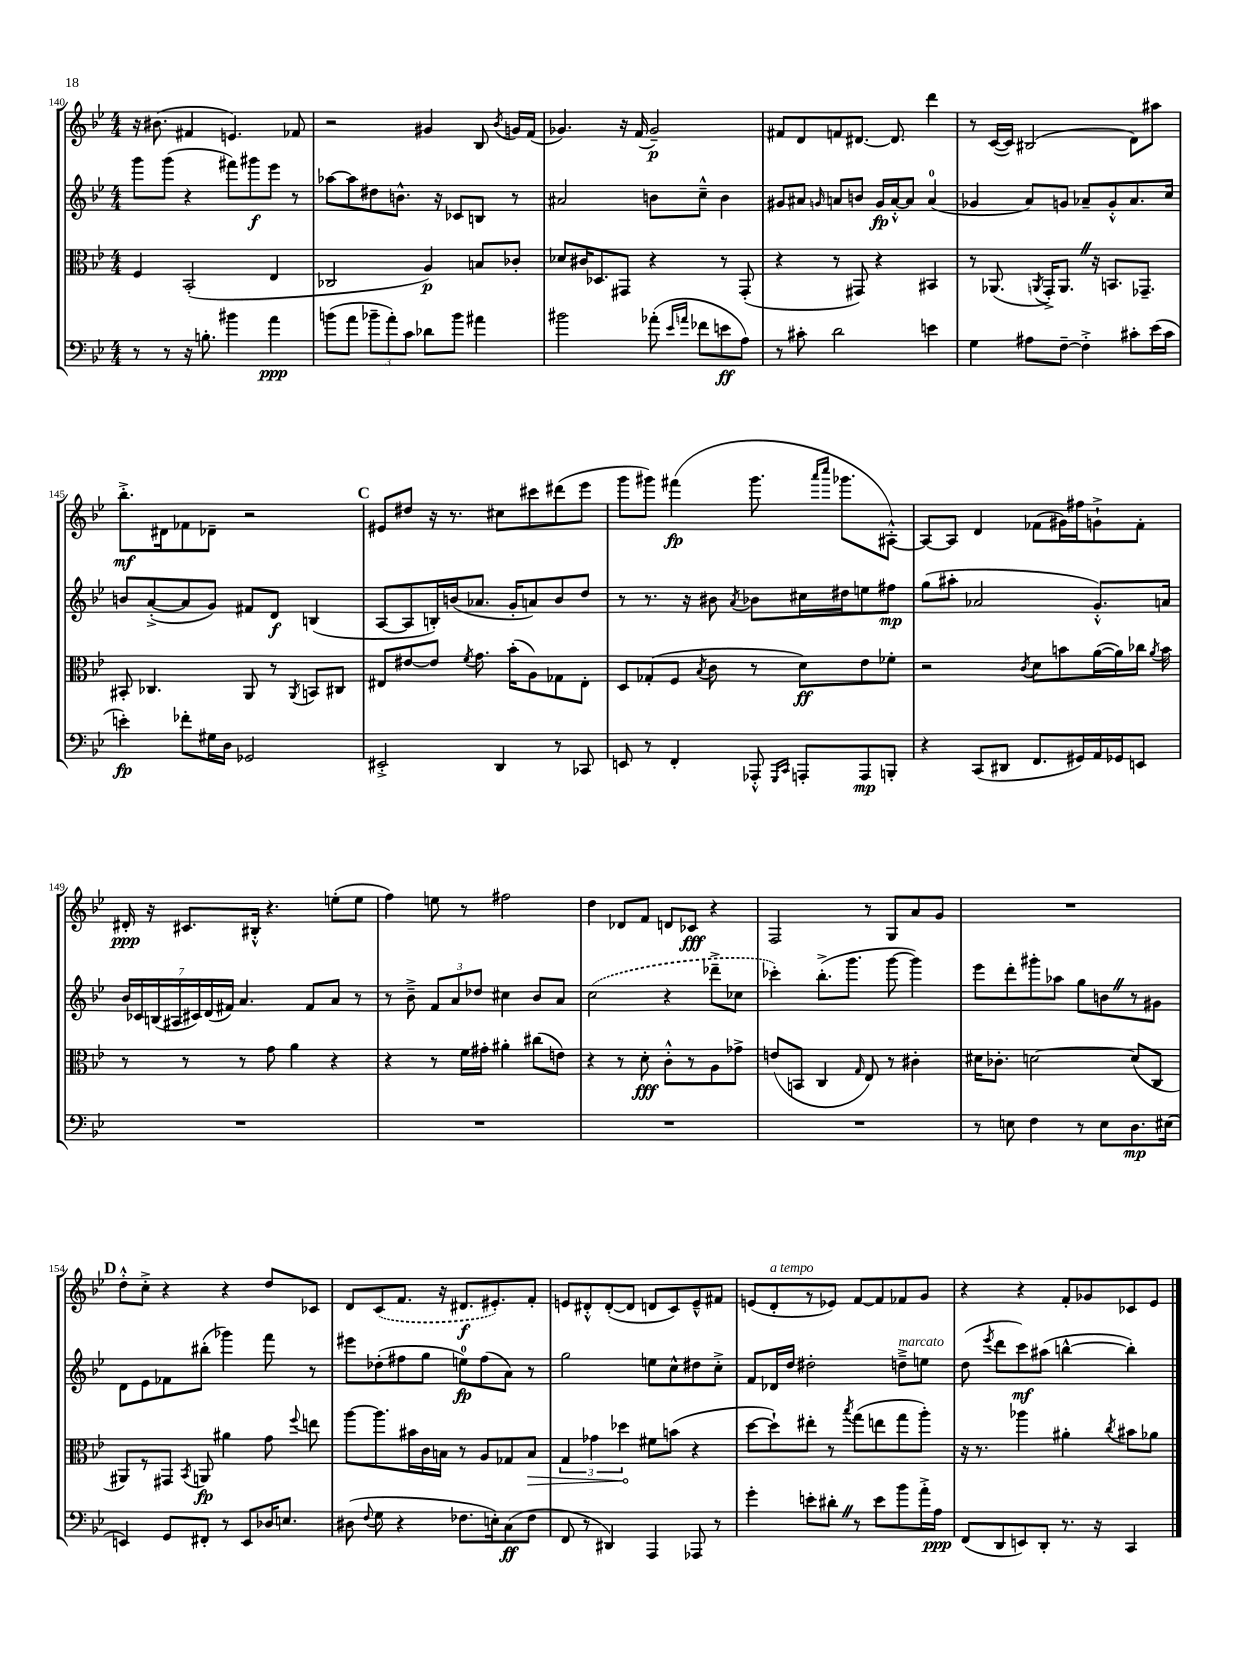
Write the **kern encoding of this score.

**kern	**dynam	**kern	**dynam	**kern	**dynam	**kern	**dynam
*part4	*part4	*part3	*part3	*part2	*part2	*part1	*part1
*staff4	*staff4	*staff3	*staff3	*staff2	*staff2	*staff1	*staff1
*clefF4	*	*clefC3	*	*clefG2	*	*clefG2	*
*k[b-e-]	*	*k[b-e-]	*	*k[b-e-]	*	*k[b-e-]	*
*M4/4	*	*M4/4	*	*M4/4	*	*M4/4	*
=140	=140	=140	=140	=140	=140	=140	=140
8r	.	4F/	.	8ggg\L	.	16r	.
.	.	.	.	.	.	(8.b#X\	.
8r	.	.	.	(8ggg\J	.	.	.
16r	.	(2BB-'/	.	4r	.	4f#X/	.
8.Bn'\	.	.	.	.	.	.	.
4b#X\	.	.	.	8fff#X\L)	.	4.en/)	.
.	.	.	.	8ggg#X\	f	.	.
4a\	ppp	4E-/	.	8eee-\J	.	.	.
.	.	.	.	8r	.	8f-X/	.
=141	=141	=141	=141	=141	=141	=141	=141
(8bn\L	.	2C-X/	.	[8aa-X\L	.	2r	.
8a\J	.	.	.	8aa-\]	.	.	.
12b-X~\L	.	.	.	8dd#X\	.	.	.
12a'\)	.	.	.	.	.	.	.
.	.	.	.	8.bn^^\J	.	.	.
12c\J	.	.	.	.	.	.	.
8d-X\L	.	4A/)	p	.	.	4g#X/	.
.	.	.	.	16r	.	.	.
8b-\J	.	.	.	8c-X/L	.	.	.
4a#X\	.	8Bn/L	.	8Bn/J	.	8B-/	.
.	.	.	.	.	.	8qb-/	.
.	.	8c-X'/J	.	8r	.	16gn/LL	.
.	.	.	.	.	.	(16f/JJ	.
=142	=142	=142	=142	=142	=142	=142	=142
2b#X\	.	8d-X/L	.	2a#X/	.	4.g-X/)	.
.	.	16c#X/K	.	.	.	.	.
.	.	8.D-X/	.	.	.	.	.
.	.	8GG#X/J	.	.	.	16r	.
.	.	.	.	.	.	(16f/	.
(8a-X'\	.	4r	.	8bn\L	.	2g-~/)	p
16qqe-/LL	.	.	.	.	.	.	.
16qqan/JJ	.	.	.	.	.	.	.
8f-X\L	.	.	.	8cc~^^\J	.	.	.
8en\	ff	8r	.	4b\	.	.	.
8A\J)	.	(8GG#'/	.	.	.	.	.
=143	=143	=143	=143	=143	=143	=143	=143
8r	.	4r	.	8g#X/L	.	8f#X/L	.
8c#X'\	.	.	.	8a#X/J	.	8d/	.
.	.	.	.	16qqgn/	.	.	.
2d\	.	8r	.	8an/L	.	8fn/	.
.	.	8GG#X/)	.	8bn/J	.	[8.d#X/J	.
.	.	4r	.	16g/LL	fp	.	.
.	.	.	.	[16a'^^/J	.	8.d#/]	.
.	.	.	.	8a/J]	.	.	.
4en\	.	4BB#X/	.	(4a/	.	4ddd\	.
=144	=144	=144	=144	=144	=144	=144	=144
4G\	.	8r	.	4g-X/	.	8r	.
.	.	(8.AA-X/	.	.	.	([16c/LL	.
.	.	.	.	.	.	16c/JJ])	.
8A#X\L	.	.	.	8a/L)	.	(2B#X/	.
.	.	8qAAn/	.	.	.	.	.
.	.	16GG'^/KL)	.	.	.	.	.
[8F~\J	.	8.AAZ/J	.	8gn/J	.	.	.
4F'^\]	.	.	.	8a-X~/L	.	.	.
.	.	16r	.	.	.	.	.
.	.	8.BBn/L	.	8g'^^/	.	.	.
8c#X'\L	.	.	.	8.a-/	.	8d\L)	.
.	.	8.GG-X~/J	.	.	.	.	.
(16e-\L	.	.	.	.	.	8aa#X\J	.
16c#\JJ	.	.	.	16cc/Jk	.	.	.
!!LO:LB:g=z
=145	=145	=145	=145	=145	=145	=145	=145
4en'\)	fp	8BB#X'/	.	8bn/L	.	8.bb-'^\L	mf
.	.	4.C-X/	.	([8a'^/	.	.	.
.	.	.	.	.	.	16d#X\k	.
8f-X'\L	.	.	.	8a/]	.	8f-X\	.
16G#X\L	.	.	.	8g/J)	.	8d-X~\J	.
16D\JJ	.	.	.	.	.	.	.
2GG-X/	.	8AA/	.	8f#X/L	.	2r	.
.	.	8r	.	8d/J	f	.	.
.	.	8qAA/	.	.	.	.	.
.	.	8BBn/L	.	(4Bn/	.	.	.
.	.	8C#X/J	.	.	.	.	.
!!LO:REH:place=s1:t=C
=146	=146	=146	=146	=146	=146	=146	=146
2EE#X'^/	.	8E#X/L	.	[8A/L	.	8e#X/L	.
.	.	[8e#X/	.	8A/]	.	8dd#X/J	.
.	.	8e#/J]	.	16Bn'/L)	.	16r	.
.	.	.	.	(16bn/J	.	8.r	.
.	.	8qf/	.	.	.	.	.
.	.	8.g\	.	8.a-X/J	.	.	.
4DD/	.	.	.	.	.	8cc#X\L	.
.	.	(16b-'\KL	.	16g'/KL	.	.	.
.	.	8A\)	.	8an/)	.	8ccc#X\	.
8r	.	8G-X\	.	8b/	.	(8ddd#X\	.
8CC-X/	.	8E#'\J	.	8dd/J	.	8eee-\J	.
=147	=147	=147	=147	=147	=147	=147	=147
8EEn/	.	8D/L	.	8r	.	8ggg\L	.
8r	.	(8G-X'/	.	8.r	.	8ggg#X\J)	.
4FF'/	.	8F/J	.	.	.	(4fff#X\	fp
.	.	.	.	16r	.	.	.
.	.	8qB-/	.	.	.	.	.
.	.	8c\	.	8b#X\	.	.	.
.	.	.	.	8qa/	.	.	.
8AAA-X'^^/	.	8r	.	8b-X\L	.	8.ggg#\	.
16qqGGG/LL	.	.	.	.	.	.	.
16qqCC/JJ	.	.	.	.	.	.	.
8AAAn'/L	.	8d\L)	ff	16cc#X\L	.	.	.
.	.	.	.	.	.	16qqaaa/LL	.
.	.	.	.	.	.	16qqcccc/JJ	.
.	.	.	.	16dd#X\J	.	8.ggg-X\L	.
8AAA/	mp	8e-\	.	8een\	.	.	.
8BBBn'/J	.	8f-X'\J	.	8ff#X\J	mp	[8A#X'^^\J)	.
=148	=148	=148	=148	=148	=148	=148	=148
4r	.	2r	.	(8gg\L	.	8A#/L_	.
.	.	.	.	8aa#X'\J	.	8A#/J]	.
(8CC/L	.	.	.	2a-X/	.	4d/	.
8DD#X/J	.	.	.	.	.	.	.
.	.	8qc/	.	.	.	.	.
8.FF/L	.	8d\L	.	.	.	(8f-X\L	.
.	.	8bn\	.	.	.	16g#X\L)	.
16GG#X/L)	.	.	.	.	.	16ff#X\J	.
16AA/	.	([16a\L	.	8.g'^^/L)	.	8gn`^\	.
16GG-X/J	.	16a\])	.	.	.	.	.
8EEn/J	.	16cc-X\JJ	.	.	.	8f-'\J	.
.	.	8qa/	.	.	.	.	.
.	.	16b\	.	16an/Jk	.	.	.
!!LO:LB:g=z
=149	=149	=149	=149	=149	=149	=149	=149
1r	.	8r	.	28b-/LL	.	16d#X'/	ppp
.	.	.	.	28c-X/	.	.	.
.	.	.	.	.	.	16r	.
.	.	.	.	(28Bn/	.	.	.
.	.	.	.	28A#X/	.	.	.
.	.	8r	.	.	.	8.c#X/L	.
.	.	.	.	28c#X/)	.	.	.
.	.	.	.	(28d/	.	.	.
.	.	.	.	28f#X/JJ)	.	.	.
.	.	8r	.	4.a/	.	.	.
.	.	.	.	.	.	16B#X'^^/Jk	.
.	.	8g\	.	.	.	4.r	.
.	.	4a\	.	.	.	.	.
.	.	.	.	8f#/L	.	.	.
.	.	4r	.	8a/J	.	(8een'\L	.
.	.	.	.	8r	.	8ee\J	.
=150	=150	=150	=150	=150	=150	=150	=150
1r	.	4r	.	8r	.	4ff\)	.
.	.	.	.	8b-~^\	.	.	.
.	.	8r	.	12f/L	.	8een\	.
.	.	.	.	12a/	.	.	.
.	.	16f\LL	.	.	.	8r	.
.	.	.	.	12dd-X/J	.	.	.
.	.	16g#X'\JJ	.	.	.	.	.
.	.	4a#X'\	.	4cc#X\	.	2ff#X\	.
.	.	(8cc#X\L	.	8b-/L	.	.	.
.	.	8en\J)	.	8a/J	.	.	.
=151	=151	=151	=151	=151	=151	=151	=151
1r	.	4r	.	(2cc\	.	4dd\	.
.	.	8r	.	.	.	8d-X/L	.
.	.	8d'\	fff	.	.	8f/J	.
.	.	8c'^^\L	.	4r	.	8dn/L	.
.	.	8r	.	.	.	8c-X/J	fff
.	.	8A\	.	8ddd-X~^\L	.	4r	.
.	.	8g-X^\J	.	8cc-X\J	.	.	.
=152	=152	=152	=152	=152	=152	=152	=152
1r	.	(8en/L	.	4ccc-X'\)	.	2F/	.
.	.	8BBn/J	.	.	.	.	.
.	.	4C/	.	(8.bb-'^\L	.	.	.
.	.	.	.	8.ggg\J	.	.	.
.	.	16qqG/	.	.	.	.	.
.	.	8E-/)	.	.	.	8r	.
.	.	8r	.	[8ggg\	.	8G/L	.
.	.	4c#X'\	.	4ggg\])	.	8a/	.
.	.	.	.	.	.	8g/J	.
=153	=153	=153	=153	=153	=153	=153	=153
8r	.	16d#X\KL	.	8eee-\L	.	1r	.
.	.	8.c-X'\J	.	.	.	.	.
8En\	.	.	.	8ddd'\	.	.	.
4F\	.	[2dn\	.	8ggg#X'\	.	.	.
.	.	.	.	8aa-X\J	.	.	.
8r	.	.	.	8gg\L	.	.	.
8E\L	.	.	.	8bnZ\	.	.	.
8.D\	mp	(8d/L]	.	8r	.	.	.
.	.	8C/J	.	8g#X\J	.	.	.
(16E#X\Jk	.	.	.	.	.	.	.
!!LO:LB:g=z
!!LO:REH:place=s1:t=D
=154	=154	=154	=154	=154	=154	=154	=154
4EEn/)	.	8AA#X/L)	.	8d\L	.	8dd'^^\L	.
.	.	8r	.	8e-\	.	8cc'^\J	.
8GG/L	.	8GG#X/J	.	8f-X\	.	4r	.
.	.	8qBB-/	.	.	.	.	.
8FF#X'/J	.	8AAn/	fp	(8bb#X'\J	.	.	.
8r	.	4a#X\	.	4ggg-X\)	.	4r	.
8EE/L	.	.	.	.	.	.	.
16D-X/K	.	8g\	.	8fff\	.	8dd/L	.
8.En/J	.	.	.	.	.	.	.
.	.	8qqff/	.	.	.	.	.
.	.	8een\	.	8r	.	8c-X/J	.
=155	=155	=155	=155	=155	=155	=155	=155
(8D#X\	.	[8aa\L	.	8eee#X\L	.	8d/L	.
8qqF/	.	.	.	.	.	.	.
8G\	.	8.aa\]	.	(8dd-X'\	.	(8c/	.
4r	.	.	.	8ff#X\	.	8.f/J	.
.	.	16b#X\L	.	.	.	.	.
.	.	16c\	.	8gg\J	.	.	.
.	.	16Bn\JJ	.	.	.	16r	.
8.F-X\L	.	8r	.	8een\L)	fp	8.d#X/L	f
.	.	8A/L	.	(8ff#\	.	.	.
16En'\k)	.	.	.	.	.	8.e#X'/)	.
(8C\	ff	8G-X/	.	8a\J)	.	.	.
!	!	!	!LO:HP:b	!	!	!	!
8F-\J	.	8B/J	>	8r	.	8f'/J	.
=156	=156	=156	=156	=156	=156	=156	=156
8FF/	.	6G/	.	2gg\	.	8en/L	.
8r	.	.	.	.	.	8d#X'^^/	.
.	.	6g-X\	.	.	.	.	.
4DD#X/)	.	.	.	.	.	([8d#'/	.
.	.	6dd-X\	.	.	.	.	.
.	.	.	.	.	.	8d#/J]	.
4AAA/	.	8f#X\L	]	8een\L	.	8dn/L	.
.	.	(8bn\J	.	8cc^^\	.	8c/)	.
8AAA-X/	.	4r	.	8dd#X\	.	8e~^^/	.
8r	.	.	.	8cc'^\J	.	8f#X/J	.
=157	=157	=157	=157	=157	=157	=157	=157
4g'\	.	[8dd\L	.	8f/L	.	(8en/L	.
!	!	!	!	!	!	!LO:TX:a:i:t=a tempo	!
.	.	8dd`\])	.	16d-X/L	.	8d'/	.
.	.	.	.	16dd/JJ	.	.	.
8en'\L	.	8ee#X'\J	.	2dd#X'\	.	8r	.
8d#X'Z\J	.	8r	.	.	.	8e-X/J)	.
.	.	8qbb-/	.	.	.	.	.
8r	.	(8gg\L	.	.	.	[8f/L	.
8e\L	.	8een\	.	.	.	8f/]	.
!	!	!	!	!LO:TX:a:i:t=marcato	!	!	!
8b-\	.	8gg\	.	8ddn~^\L	.	8f-X/	.
16a'^\L	.	8aa'\J)	.	8een\J	.	8g/J	.
16A\JJ	ppp	.	.	.	.	.	.
=158	=158	=158	=158	=158	=158	=158	=158
(8FF/L	.	16r	.	(8dd\	.	4r	.
.	.	8.r	.	.	.	.	.
.	.	.	.	8qeee-/	.	.	.
8DD/	.	.	.	8ddd\L	.	.	.
8EEn/)	.	4aa-X\	.	8ccc\)	mf	4r	.
8DD'/J	.	.	.	(8aa#X\J	.	.	.
8.r	.	4a#X'\	.	[4bbn^^\	.	8f'/L	.
.	.	.	.	.	.	8g-X/	.
16r	.	.	.	.	.	.	.
.	.	8qcc/	.	.	.	.	.
4CC/	.	8b#X\L	.	4bb'\])	.	8c-X/	.
.	.	8a-X\J	.	.	.	8e-/J	.
==	==	==	==	==	==	==	==
*-	*-	*-	*-	*-	*-	*-	*-
